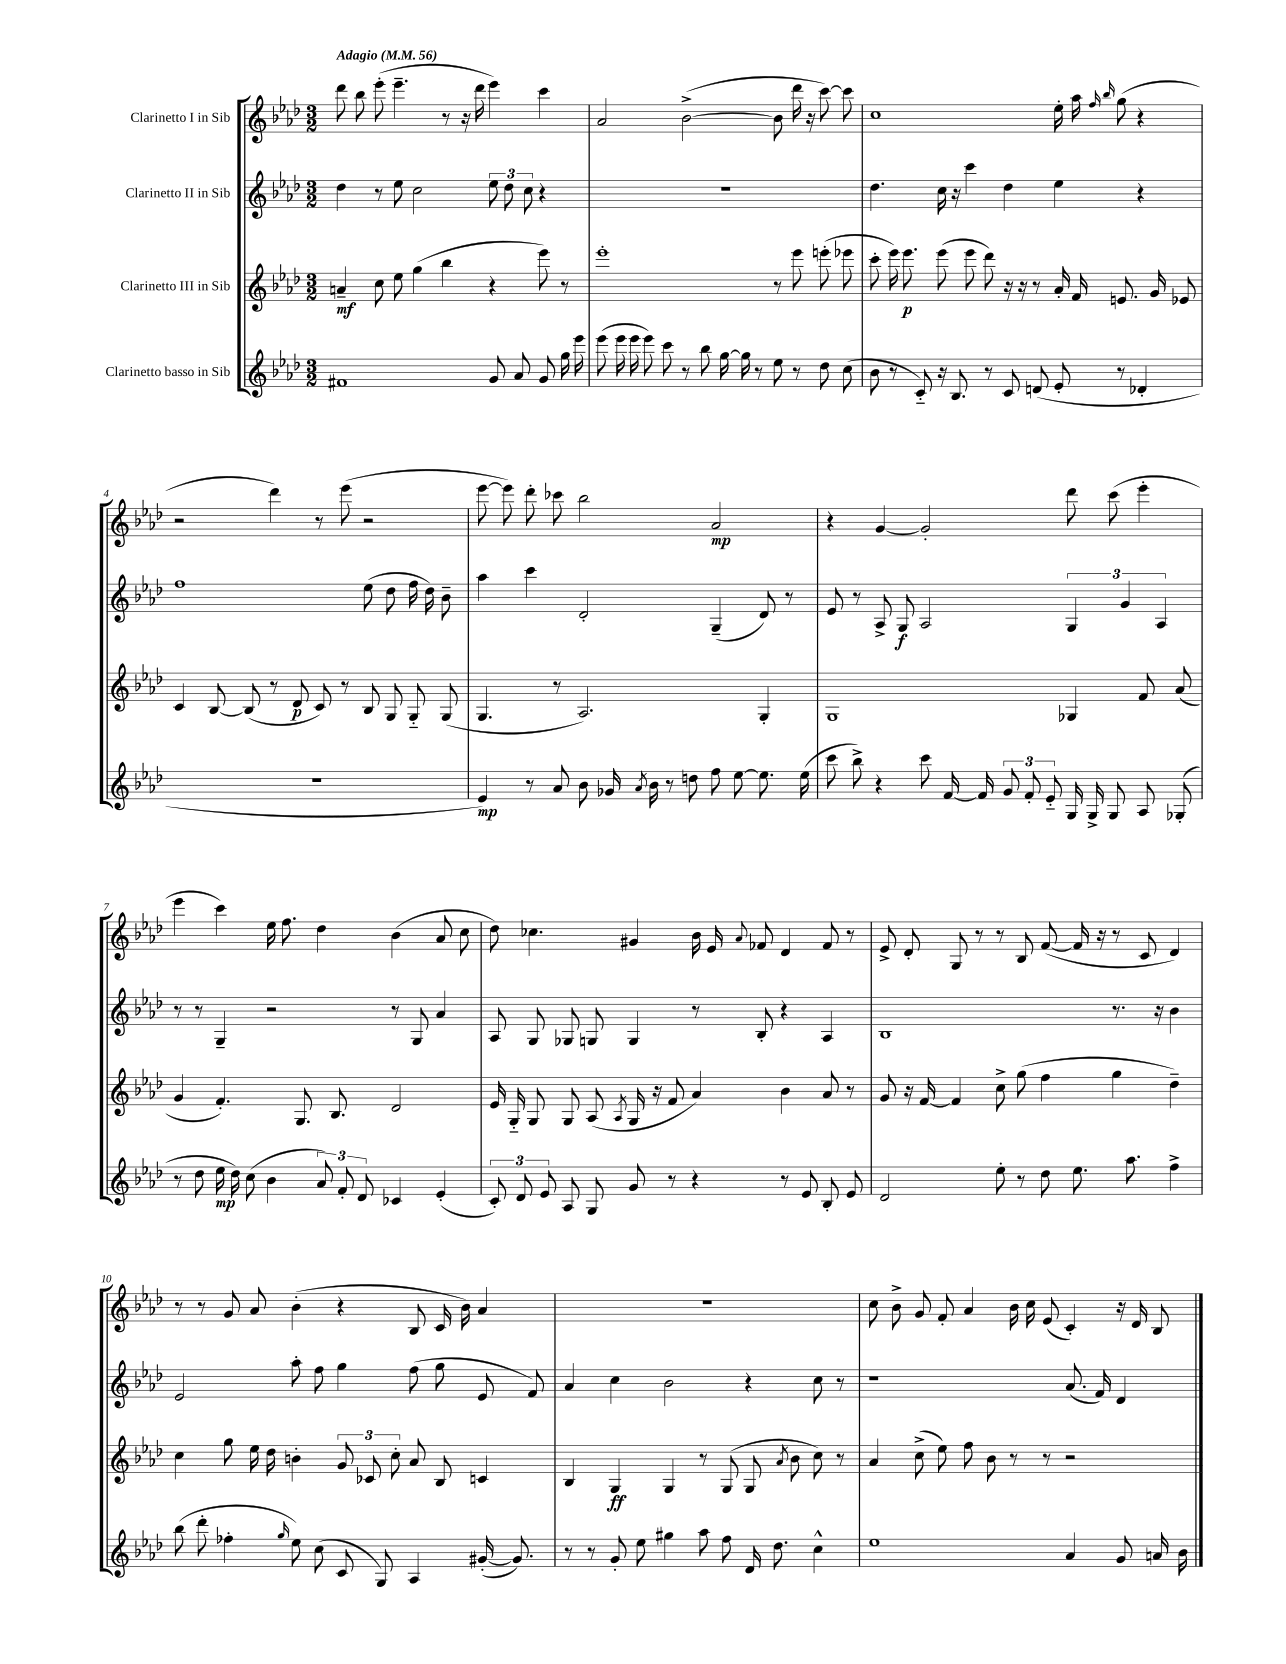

**kern	**dynam	**kern	**dynam	**kern	**dynam	**kern	**dynam
*part4	*part4	*part3	*part3	*part2	*part2	*part1	*part1
*staff4	*staff4	*staff3	*staff3	*staff2	*staff2	*staff1	*staff1
*I"Clarinetto basso in Sib	*	*I"Clarinetto III in Sib	*	*I"Clarinetto II in Sib	*	*I"Clarinetto I in Sib	*
*clefG2	*	*clefG2	*	*clefG2	*	*clefG2	*
*k[b-e-a-d-]	*	*k[b-e-a-d-]	*	*k[b-e-a-d-]	*	*k[b-e-a-d-]	*
*M3/2	*	*M3/2	*	*M3/2	*	*M3/2	*
*MM56	*	*MM56	*	*MM56	*	*MM56	*
=1	=1	=1	=1	=1	=1	=1	=1
!	!	!	!	!	!	!LO:TX:a:B:t=Adagio	!
1f#X	.	4an~/	mf	4dd-\	.	8ddd-\	.
.	.	.	.	.	.	8bb-\	.
.	.	8cc\	.	8r	.	(8eee-'\	.
.	.	8ee-\	.	8ee-\	.	4.eee-~\	.
.	.	(4gg\	.	2cc\	.	.	.
.	.	4bb-\	.	.	.	8r	.
.	.	.	.	.	.	16r	.
.	.	.	.	.	.	16ddd-\	.
8g/	.	4r	.	12ee-\	.	4eee-\)	.
.	.	.	.	12dd-\	.	.	.
8a-/	.	.	.	.	.	.	.
.	.	.	.	12cc\	.	.	.
8g/	.	8eee-\)	.	4r	.	4ccc\	.
16gg\	.	8r	.	.	.	.	.
16eee-\	.	.	.	.	.	.	.
=2	=2	=2	=2	=2	=2	=2	=2
(8eee-\	.	1eee-'	.	1.r	.	2a-/	.
16eee-\	.	.	.	.	.	.	.
16eee-\	.	.	.	.	.	.	.
8eee-\)	.	.	.	.	.	.	.
8ccc\	.	.	.	.	.	.	.
8r	.	.	.	.	.	([2b-^\	.
8bb-\	.	.	.	.	.	.	.
[16gg\	.	.	.	.	.	.	.
16gg\]	.	.	.	.	.	.	.
8r	.	.	.	.	.	.	.
8ee-\	.	8r	.	.	.	8b-\]	.
8r	.	8eee-\	.	.	.	16ddd-\	.
.	.	.	.	.	.	16r	.
8dd-\	.	(8eeen'\	.	.	.	[8ccc\)	.
(8cc\	.	8eee-X\	.	.	.	8ccc\]	.
=3	=3	=3	=3	=3	=3	=3	=3
8b-\	.	8ccc'\	.	4.dd-\	.	1cc	.
8r	.	16eee-\)	.	.	.	.	.
.	.	8.eee-\	p	.	.	.	.
8c/)	.	.	.	.	.	.	.
16r	.	(8eee-\	.	16cc\	.	.	.
8.B-/	.	.	.	16r	.	.	.
.	.	8eee-\	.	4ccc\	.	.	.
8r	.	8ddd-\)	.	.	.	.	.
8c/	.	16r	.	4dd-\	.	.	.
.	.	16r	.	.	.	.	.
(8dn/	.	8r	.	.	.	.	.
8e-'/	.	16a-'/	.	4ee-\	.	16ee-'\	.
.	.	16f/	.	.	.	16aa-\	.
.	.	.	.	.	.	16qqff/	.
.	.	.	.	.	.	16qqbb-/	.
8r	.	8.en/	.	.	.	(8gg\	.
4d-X'/	.	.	.	4r	.	4r	.
.	.	16g/	.	.	.	.	.
.	.	8e-X/	.	.	.	.	.
!!LO:LB:g=z
=4	=4	=4	=4	=4	=4	=4	=4
1.r	.	4c/	.	1ff	.	2r	.
.	.	[8B-/	.	.	.	.	.
.	.	(8B-/]	.	.	.	.	.
.	.	8r	.	.	.	4ddd-\)	.
.	.	8d-/	p	.	.	.	.
.	.	8c/)	.	.	.	8r	.
.	.	8r	.	.	.	(8eee-\	.
.	.	8B-/	.	(8ee-\	.	2r	.
.	.	8G/	.	8dd-\	.	.	.
.	.	8G/	.	16ff\	.	.	.
.	.	.	.	16dd-\)	.	.	.
.	.	(8G/	.	8b-~\	.	.	.
=5	=5	=5	=5	=5	=5	=5	=5
4e-/)	mp	4.G/	.	4aa-\	.	[8eee-\	.
.	.	.	.	.	.	8eee-\])	.
8r	.	.	.	4ccc\	.	8ddd-'\	.
8a-/	.	8r	.	.	.	8ccc-X\	.
8b-\	.	2.A-/)	.	2d-'/	.	2bb-\	.
16g-X/	.	.	.	.	.	.	.
8qa-/	.	.	.	.	.	.	.
16b-\	.	.	.	.	.	.	.
8r	.	.	.	.	.	.	.
8ddn\	.	.	.	.	.	.	.
8ff\	.	.	.	(4G~/	.	2a-/	mp
[8ee-\	.	.	.	.	.	.	.
8.ee-\]	.	4G'/	.	8d-/)	.	.	.
.	.	.	.	8r	.	.	.
(16ee-\	.	.	.	.	.	.	.
=6	=6	=6	=6	=6	=6	=6	=6
8ccc\	.	1G	.	8e-/	.	4r	.
8bb-^\)	.	.	.	8r	.	.	.
4r	.	.	.	8A-^/	.	[4g/	.
.	.	.	.	8G/	f	.	.
8ccc\	.	.	.	2A-/	.	2g'/]	.
[16f/	.	.	.	.	.	.	.
16f/]	.	.	.	.	.	.	.
12g/	.	.	.	.	.	.	.
12f'/	.	.	.	.	.	.	.
12e-/	.	.	.	.	.	.	.
16G/	.	4G-X/	.	6G/	.	8ddd-\	.
16G^/	.	.	.	.	.	.	.
8G/	.	.	.	.	.	(8ccc\	.
.	.	.	.	6g/	.	.	.
8A-/	.	8f/	.	.	.	4eee-'\	.
.	.	.	.	6A-/	.	.	.
(8G-X'/	.	(8a-/	.	.	.	.	.
!!LO:LB:g=z
=7	=7	=7	=7	=7	=7	=7	=7
8r	.	4g/	.	8r	.	4eee-\	.
8dd-\	.	.	.	8r	.	.	.
16ee-\	mp	4.f'/)	.	4G~/	.	4ccc\)	.
16dd-\)	.	.	.	.	.	.	.
(8cc\	.	.	.	.	.	.	.
4b-\	.	.	.	2r	.	16ee-\	.
.	.	.	.	.	.	8.ff\	.
.	.	8.G/	.	.	.	.	.
12a-/)	.	.	.	.	.	4dd-\	.
.	.	8.B-/	.	.	.	.	.
12f'/	.	.	.	.	.	.	.
12d-/	.	.	.	.	.	.	.
4c-X/	.	2d-/	.	8r	.	(4b-\	.
.	.	.	.	8G/	.	.	.
(4e-'/	.	.	.	4a-/	.	8a-/	.
.	.	.	.	.	.	8cc\	.
=8	=8	=8	=8	=8	=8	=8	=8
12c'/)	.	16e-/	.	8A-/	.	8dd-\)	.
.	.	16G/	.	.	.	.	.
12d-/	.	.	.	.	.	.	.
.	.	8G/	.	8G/	.	4.cc-X\	.
12e-/	.	.	.	.	.	.	.
8A-/	.	8G/	.	8G-X/	.	.	.
8G/	.	(8A-/	.	8Gn/	.	.	.
.	.	8qA-/	.	.	.	.	.
8g/	.	16G/	.	4G/	.	4g#X/	.
.	.	16r	.	.	.	.	.
8r	.	8f/	.	.	.	.	.
4r	.	4a-/)	.	8r	.	16b-\	.
.	.	.	.	.	.	16e-/	.
.	.	.	.	.	.	8qqa-/	.
.	.	.	.	8B-'/	.	8f-X/	.
8r	.	4b-\	.	4r	.	4d-/	.
8e-/	.	.	.	.	.	.	.
8B-'/	.	8a-/	.	4A-/	.	8f-/	.
8e-/	.	8r	.	.	.	8r	.
=9	=9	=9	=9	=9	=9	=9	=9
2d-/	.	8g/	.	1B-	.	8e-^/	.
.	.	16r	.	.	.	8d-'/	.
.	.	[16f/	.	.	.	.	.
.	.	4f/]	.	.	.	8G/	.
.	.	.	.	.	.	8r	.
8ee-'\	.	8cc^\	.	.	.	8r	.
8r	.	(8gg\	.	.	.	8B-/	.
8dd-\	.	4ff\	.	.	.	([8f/	.
8.ee-\	.	.	.	.	.	16f/]	.
.	.	.	.	.	.	16r	.
.	.	4gg\	.	8.r	.	8r	.
8.aa-\	.	.	.	.	.	.	.
.	.	.	.	.	.	8c/	.
.	.	.	.	16r	.	.	.
4ff^\	.	4dd-~\)	.	4b-\	.	4d-/)	.
!!LO:LB:g=z
=10	=10	=10	=10	=10	=10	=10	=10
(8bb-\	.	4cc\	.	2e-/	.	8r	.
8ddd-'\	.	.	.	.	.	8r	.
4ff-X'\	.	8gg\	.	.	.	8g/	.
.	.	16ee-\	.	.	.	8a-/	.
.	.	16dd-\	.	.	.	.	.
16qqgg/	.	.	.	.	.	.	.
8ee-\)	.	4bn'\	.	8aa-'\	.	(4b-'\	.
(8cc\	.	.	.	8ff\	.	.	.
8c/	.	12g/	.	4gg\	.	4r	.
.	.	12c-X/	.	.	.	.	.
8G/)	.	.	.	.	.	.	.
.	.	12cc'\	.	.	.	.	.
4A-/	.	8a-/	.	(8ff\	.	8B-/	.
.	.	8B-/	.	8gg\	.	16c/	.
.	.	.	.	.	.	16b-\)	.
([16g#X'/	.	4cn/	.	8e-/	.	4a-/	.
8.g#/])	.	.	.	.	.	.	.
.	.	.	.	8f/)	.	.	.
=11	=11	=11	=11	=11	=11	=11	=11
8r	.	4B-/	.	4a-/	.	1.r	.
8r	.	.	.	.	.	.	.
8g'/	.	4G/	ff	4cc\	.	.	.
8ee-\	.	.	.	.	.	.	.
4gg#X\	.	4G/	.	2b-\	.	.	.
8aa-\	.	8r	.	.	.	.	.
8ff\	.	(8G/	.	.	.	.	.
16d-/	.	8G/	.	4r	.	.	.
8.dd-\	.	.	.	.	.	.	.
.	.	8qa-/	.	.	.	.	.
.	.	8b-\	.	.	.	.	.
4cc^^\	.	8cc\)	.	8cc\	.	.	.
.	.	8r	.	8r	.	.	.
=12	=12	=12	=12	=12	=12	=12	=12
1ee-	.	4a-/	.	1r	.	8cc\	.
.	.	.	.	.	.	8b-^\	.
.	.	(8cc^\	.	.	.	8g/	.
.	.	8ee-\)	.	.	.	8f'/	.
.	.	8ff\	.	.	.	4a-/	.
.	.	8b-\	.	.	.	.	.
.	.	8r	.	.	.	16b-\	.
.	.	.	.	.	.	16cc\	.
.	.	8r	.	.	.	(8e-/	.
4a-/	.	2r	.	(8.a-/	.	4c'/)	.
.	.	.	.	16f/)	.	.	.
8g/	.	.	.	4d-/	.	16r	.
.	.	.	.	.	.	16d-/	.
16an/	.	.	.	.	.	8B-/	.
16b-\	.	.	.	.	.	.	.
==	==	==	==	==	==	==	==
*-	*-	*-	*-	*-	*-	*-	*-
